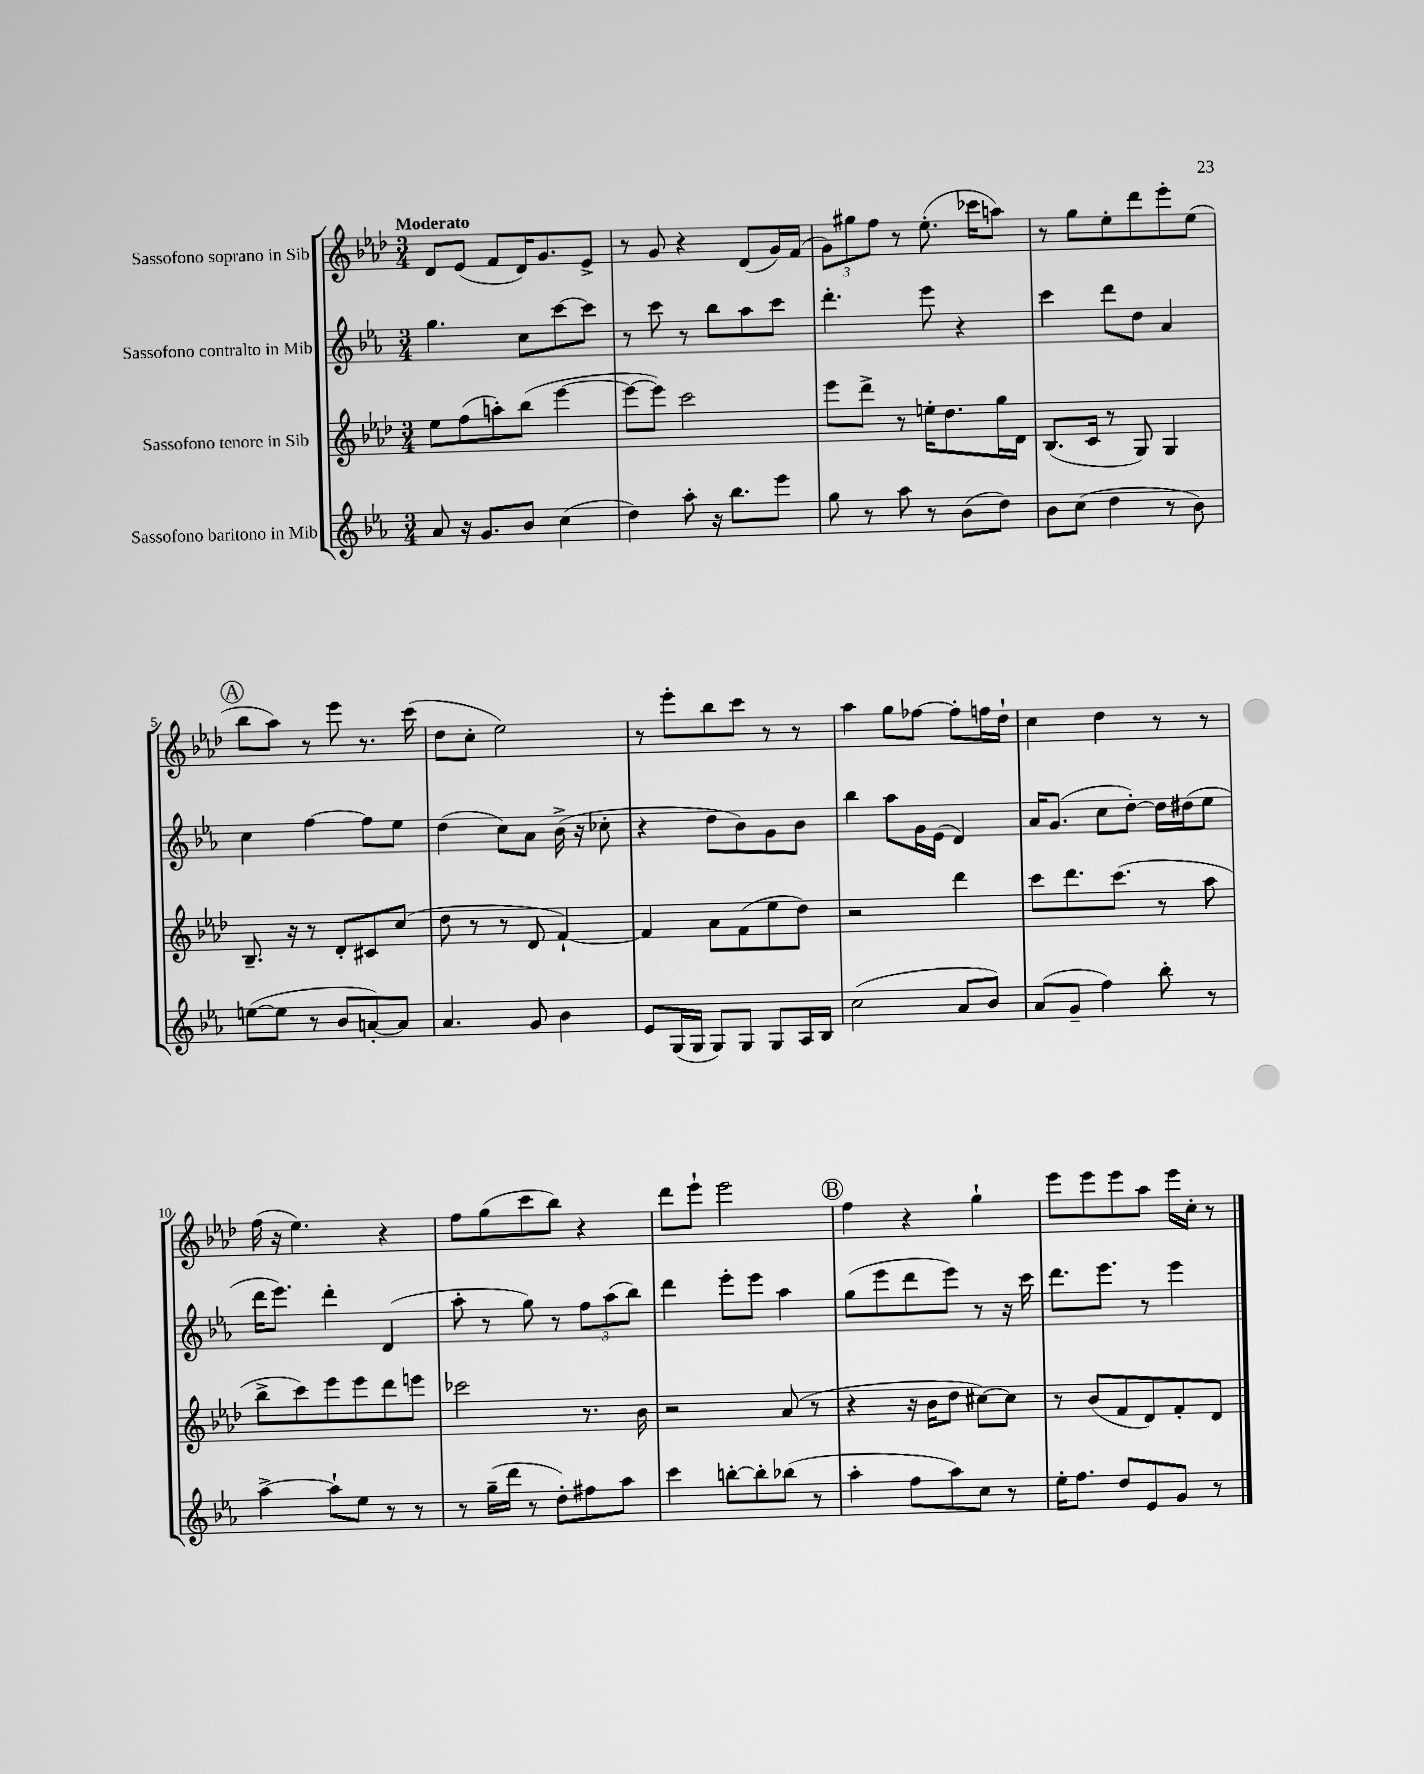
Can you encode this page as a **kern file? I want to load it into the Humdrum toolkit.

**kern	**kern	**kern	**kern
*part4	*part3	*part2	*part1
*staff4	*staff3	*staff2	*staff1
*I"Sassofono baritono in Mib	*I"Sassofono tenore in Sib	*I"Sassofono contralto in Mib	*I"Sassofono soprano in Sib
*clefG2	*clefG2	*clefG2	*clefG2
*k[b-e-a-]	*k[b-e-a-d-]	*k[b-e-a-]	*k[b-e-a-d-]
*M3/4	*M3/4	*M3/4	*M3/4
=1	=1	=1	=1
!	!	!	!LO:TX:a:B:t=Moderato
8a-/	8ee-\L	4.gg\	8d-/L
16r	(8ff\	.	(8e-/J
8.g/L	.	.	.
.	8aan'\)	.	8f/L
8b-/J	(8bb-\J	8cc\L	16d-/K)
.	.	.	8.g/
(4cc\	[4eee-\	[8ccc\	.
.	.	8ccc\J]	8e-^/J
=2	=2	=2	=2
4dd\)	8eee-\L_	8r	8r
.	8eee-\J])	8ccc\	8g/
8aa-'\	2ccc\	8r	4r
16r	.	8bb-\L	.
8.bb-\L	.	.	.
.	.	8aa-\	(8d-/L
8eee-\J	.	8ccc\J	16g/L)
.	.	.	(16f/JJ
=3	=3	=3	=3
8gg\	8eee-\L	4.ddd'\	12g\L)
.	.	.	12gg#X\
8r	8ddd-^\J	.	.
.	.	.	12ff\J
8aa-\	8r	.	8r
8r	16een'\KL	8eee-\	(8.ee-'\
.	8.dd-\	.	.
(8b-\L	.	4r	.
.	.	.	16ccc-X\KL
8dd\J)	16gg\L	.	8aan\J)
.	16d-\JJ	.	.
=4	=4	=4	=4
8b-\L	(8.B-/L	4ccc\	8r
(8cc\J	.	.	8gg\L
.	16c/Jk	.	.
4dd\	8r	8ddd\L	8ee-'\
.	8G/)	8dd\J	8ddd-\
8r	4G/	4a-/	8eee-'\
8b-\)	.	.	(8ee-\J
!!LO:LB:g=z
!!LO:REH:place=s1:t=A
=5	=5	=5	=5
([8een\L	8.B-~/	4cc\	8bb-\L
8ee\J]	.	.	8aa-\J)
.	16r	.	.
8r	8r	[4ff\	8r
8b-/L	8d-'/L	.	8eee-\
[8an'/)	8c#X/	8ff\L]	8.r
8a/J]	(8cc/J	8ee-\J	.
.	.	.	(16ccc\
=6	=6	=6	=6
4.a-/	8dd-\	(4dd\	8dd-\L
.	8r	.	8cc'\J
.	8r	8cc\L)	2ee-\)
8g/	8d-/	8a-\J	.
4b-\	[4f`/)	(16b-^\	.
.	.	16r	.
.	.	8cc-X'\	.
=7	=7	=7	=7
8e-/L	4f/]	4r	8r
(16G/L	.	.	8eee-'\L
16G/JJ	.	.	.
8G/L)	8a-\L	8dd\L	8bb-\
8G/J	(8f\	8b-\)	8ccc\J
8G/L	8ee-\	8g\	8r
16A-/L	8dd-\J)	8b-\J	8r
16B-/JJ	.	.	.
=8	=8	=8	=8
(2cc\	2r	4bb-\	4aa-\
.	.	8aa-\L	8gg\L
.	.	16g\L	[8ff-X\J
.	.	(16e-\JJ	.
8a-/L	4ddd-\	4d/)	8ff-'\L]
8b-/J)	.	.	16ffn\L
.	.	.	16dd-`\JJ
=9	=9	=9	=9
(8a-/L	8ccc\L	16a-/KL	4cc\
.	.	(8.g/J	.
8g~/J	8.ddd-\	.	.
4ff\)	.	8cc\L	4dd-\
.	(8.ccc\J	.	.
.	.	[8dd'\J)	.
8bb-'\	8r	16dd\LL]	8r
.	.	(16dd#X\J	.
8r	8aa-\	8ee-\J	8r
!!LO:LB:g=z
=10	=10	=10	=10
[4aa-^\	8bb-^\L	16ddd\KL	(16ff\
.	.	8.eee-\J)	16r
.	8ccc\)	.	4.ee-\)
8aa-`\L]	8eee-\	4ddd'\	.
8ee-\J	8eee-\	.	.
8r	8ddd-\	(4d/	4r
8r	8eeen\J	.	.
=11	=11	=11	=11
8r	2ccc-X\	8aa-'\	8ff\L
(16gg~\LL	.	8r	(8gg\
16ddd\JJ	.	.	.
8r	.	8gg\)	8ccc\
8dd'\L)	.	8r	8bb-\J)
8ff#X\	8.r	12ff\L	4r
.	.	(12aa-\	.
8aa-\J	.	.	.
.	.	12bb-\J)	.
.	16b-\	.	.
=12	=12	=12	=12
4ccc\	2r	4ddd\	8ddd-\L
.	.	.	8eee-`\J
[8bbn'\L	.	8eee-'\L	2eee-\
8bb'\]	.	8eee-\J	.
(8bb-X\J	(8a-/	4aa-\	.
8r	8r	.	.
!!LO:REH:place=s1:t=B
=13	=13	=13	=13
4aa-'\	4r	(8gg\L	4ff\
.	.	8eee-\	.
8ff\L	16r	8ddd\	4r
.	16b-\KL	.	.
8aa-\)	8dd-\J	8eee-\J)	.
8cc\J	[8cc#X\L)	8r	4gg`\
8r	8cc#\J]	16r	.
.	.	16ccc\	.
=14	=14	=14	=14
16ee-'\KL	8r	8.ddd\L	8eee-\L
8.ff\J	.	.	.
.	(8b-/L	.	8eee-\
.	.	8.eee-\J	.
8dd/L	8f/	.	8eee-\
8e-/	8d-/)	8r	8aa-\J
8g/J	8f'/	4eee-\	16eee-\LL
.	.	.	16cc'\JJ
8r	8d-/J	.	8r
==	==	==	==
*-	*-	*-	*-
